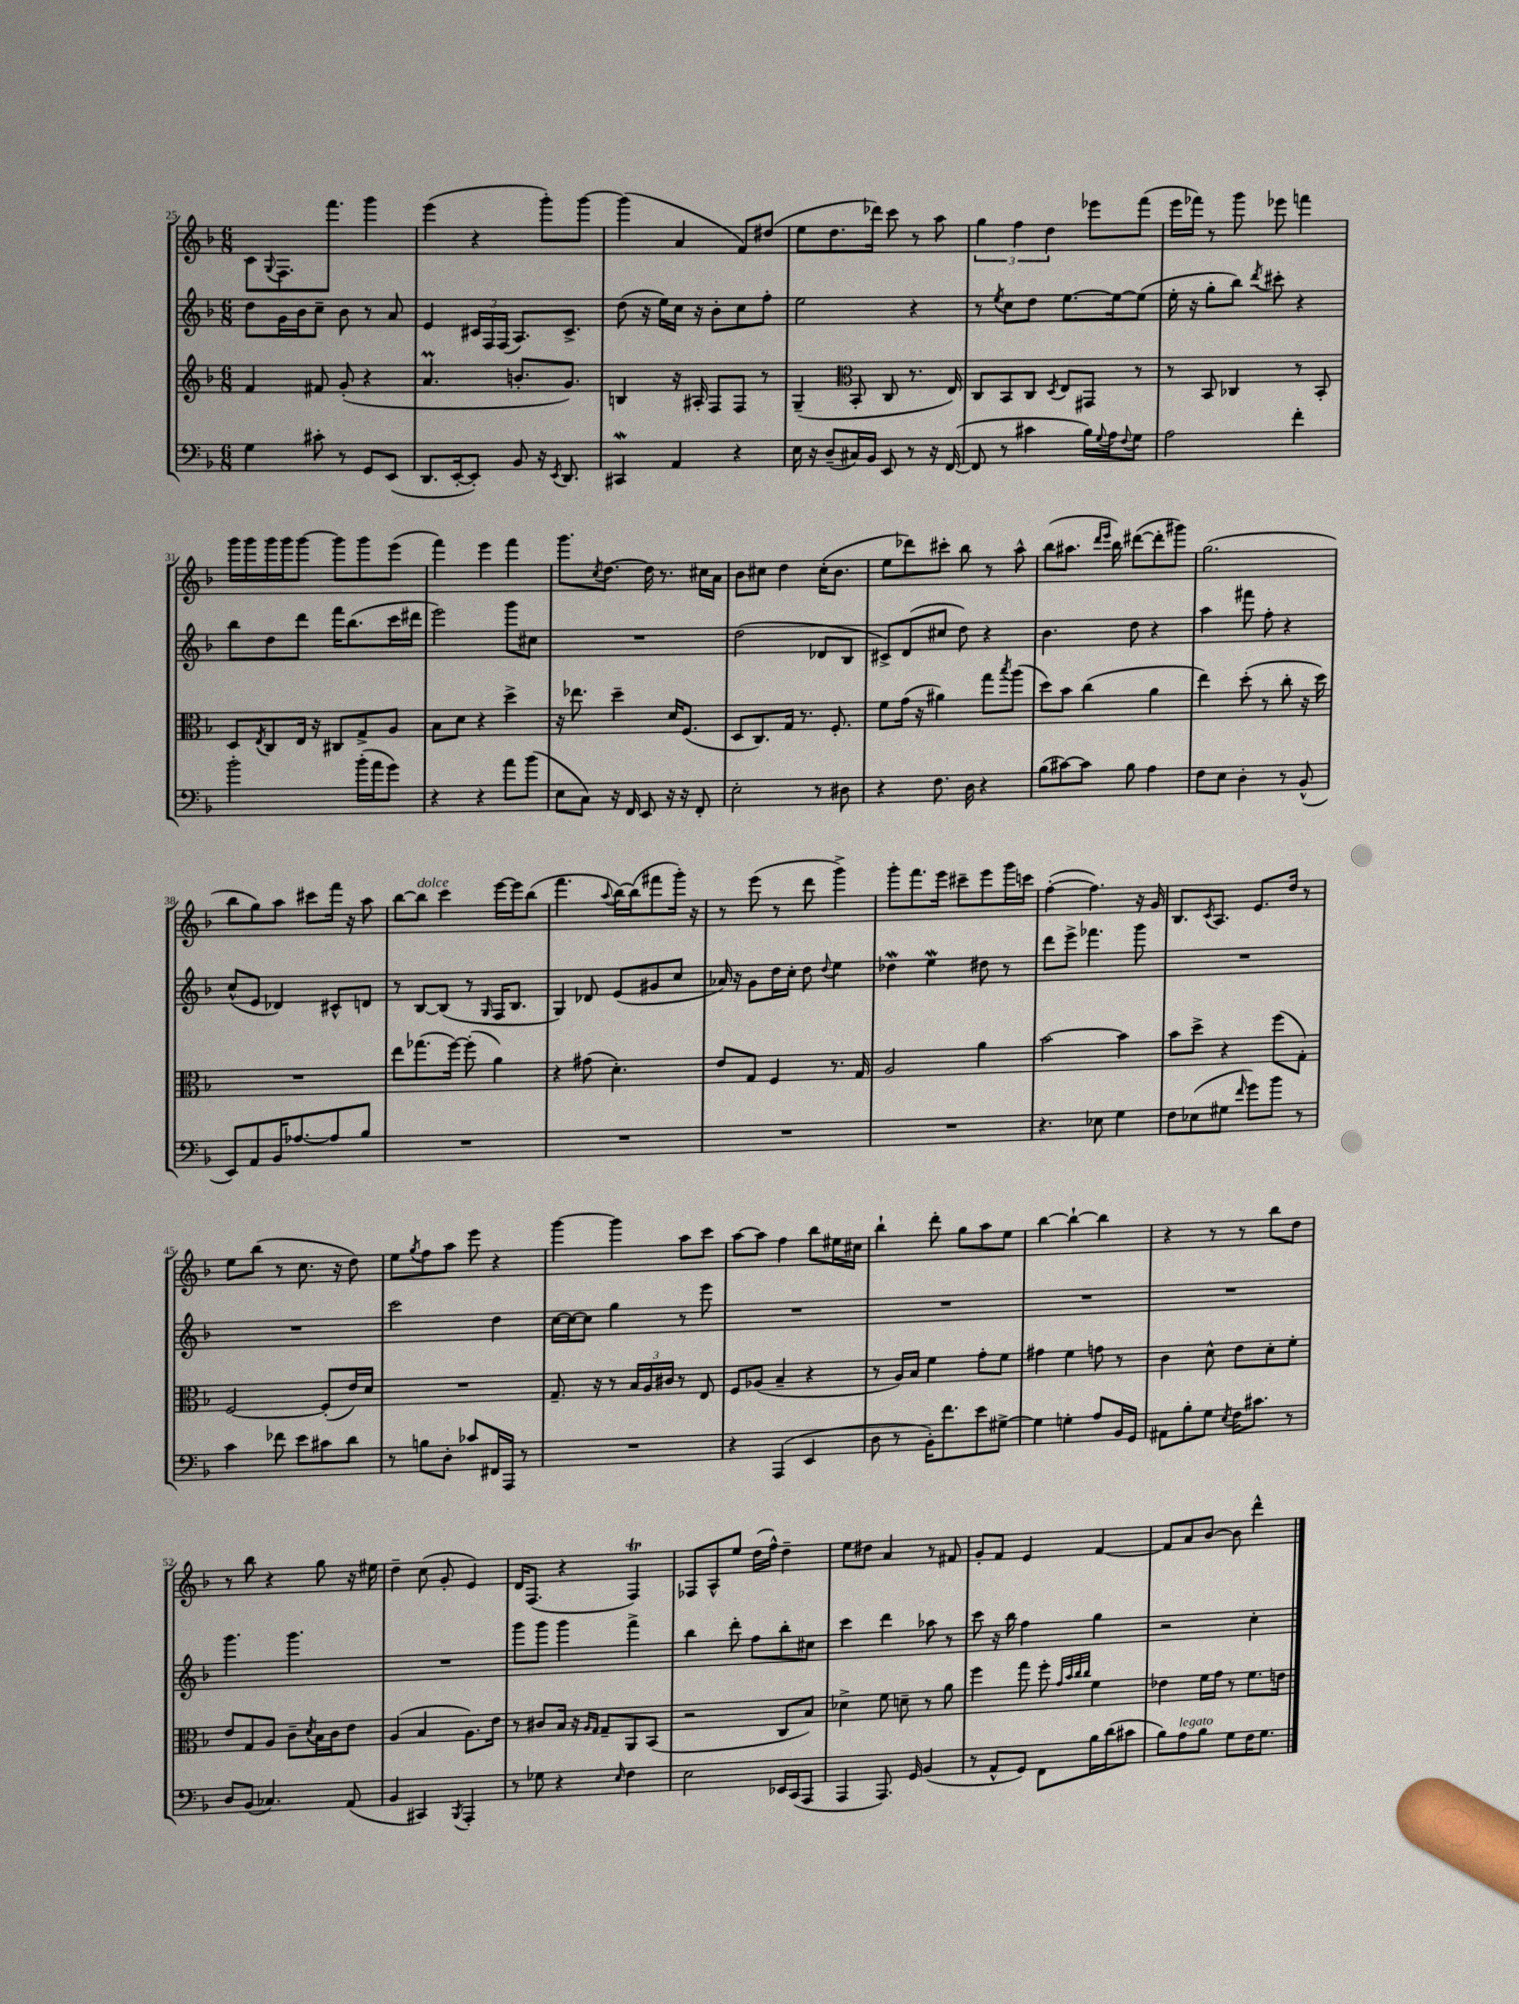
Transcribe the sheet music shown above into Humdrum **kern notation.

**kern	**kern	**kern	**kern
*staff4	*staff3	*staff2	*staff1
*clefF4	*clefG2	*clefG2	*clefG2
*k[b-]	*k[b-]	*k[b-]	*k[b-]
*M6/8	*M6/8	*M6/8	*M6/8
4G	4f	8dd	8c
.	.	.	8qqG
.	.	16g	8.F
.	.	16b-	.
8c#'	8f#	8cc~	.
.	.	.	8.fff
8r	(8g'	8b-	.
8GG	4r	8r	4ggg
(8EE	.	8a	.
=	=	=	=
8.DD	4.a	4e	(4eee
[16EE'	.	.	.
8EE'])	.	24c#	4r
.	.	24F	.
.	.	(24F	.
8BB-	8.b'	8.A)	.
16r	.	.	8ggg')
8qEE	.	.	.
8.DD	8.g)	8.c#^	.
.	.	.	[8ggg
=	=	=	=
4CC#	4B	(8dd	(4ggg]
.	.	16r	.
.	.	16ee)	.
4AA	16r	16cc	4a
.	16A#'	16r	.
.	8F	8b-'	.
4r	8F	8cc	8f)
.	8r	8ff'	(8dd#
=	=	=	=
16E	(4G~	2ee	8ee
16r	.	.	.
(8D~	.	.	8.dd
*	*clefC3	*	*
16C#)	8BB-'	.	.
16BB-	.	.	16ddd-)
8EE	8C	.	8ccc
8r	8.r	4r	8r
16r	.	.	8aa
([16FF	16E)	.	.
=	=	=	=
8FF]	8C	8r	6gg
.	.	8qee	.
8r	8BB-	8cc	.
.	.	.	6ff
4c#	8C	8dd	.
.	.	.	6dd
.	8qD	.	.
.	8E	[8.ee	.
16B-)	8GG#	.	8eee-
8qqG	.	.	.
16A	.	16ee_	.
8qqF	.	.	.
8G	8r	(8ee]	(8fff
=	=	=	=
2A	8r	16ee'	16eee
.	.	16r	16fff-)
.	8BB-	8gg'	8r
.	4C-	8bb-)	8ggg
.	.	8qddd	.
.	.	8ccc#'	8eee-
4f'	8r	4r	4fff
.	8BB-'	.	.
=	=	=	=
2b-'	8D	8bb-	16ggg
.	.	.	16ggg
.	8qE	.	.
.	8C	8dd	16ggg
.	.	.	16ggg
.	16E	8ddd	[8ggg
.	16r	.	.
.	8C#	16fff	8ggg]
.	.	(8.bb-	.
(16b-'	8G^	.	8ggg
16a	.	.	.
8g)	8A	16ccc	(8eee
.	.	16ddd#	.
=	=	=	=
4r	8B-	2eee)	4fff)
.	8d	.	.
4r	4r	.	4eee
8a	4dd^	8ggg	4fff
(8b-	.	8cc#	.
=	=	=	=
8E	16r	2.r	8.ggg
.	8.ee-	.	.
8C)	.	.	.
.	.	.	8qcc
.	.	.	[8.dd
16r	4dd~	.	.
16FF	.	.	.
8EE	.	.	16dd]
.	.	.	8.r
16r	16d	.	.
16r	(8.F	.	.
8FF'	.	.	16cc#
.	.	.	16a
=	=	=	=
2E'	8D	(2dd	8b-
.	8.C)	.	8cc#
.	.	.	4dd
.	16G	.	.
.	8.r	.	.
8r	.	8d-	(16cc#'
.	8.F'	.	8.b-
8D#	.	8B-	.
=	=	=	=
4r	8f	8c#^)	8ee
.	(16g	(8d	8ddd-)
.	16r	.	.
8.F	4a#)	8cc#	8ccc#'
.	.	8dd)	8bb-
16D	.	.	.
4r	8gg	4r	8r
.	8qbb-	.	.
.	(8aa	.	8aa^^
=	=	=	=
(8B-	8dd)	4.b-	(8bb-
[8c#)	8b-	.	8.aa#
8c#]	(4cc	.	.
.	.	.	16qqddd
.	.	.	16qqeee
.	.	.	16bb-)
8B-	.	8dd	([8ddd#
4A	4a	4r	8ddd#']
.	.	.	8ggg#)
=	=	=	=
8F	4ee)	4aa	(2.gg
8E	.	.	.
4D'	(8dd'	8fff#	.
.	8r	8ff'	.
8r	8cc'	4r	.
(8BB-^^	16r	.	.
.	16dd)	.	.
=	=	=	=
8EE)	2.r	(8cc^^	8bb-
8AA	.	8e	8gg)
16BB-	.	4d-)	8aa
[8.A-	.	.	.
.	.	.	8ccc#
8A-]	.	8c#^^	16fff
.	.	.	16r
8B-	.	8d	8aa
=	=	=	=
2.r	8ee	8r	[8bb-
.	(8.gg-	[8B-	8bb-]
.	.	(8B-]	4ccc
.	[16ff)	.	.
.	(8ff']	8r	.
.	.	16qqG	.
.	4a)	16F	[16eee
.	.	8.B-	16eee]
.	.	.	(8bb-
=	=	=	=
2.r	4r	4G)	4.fff
.	(8g#	8d-	.
.	.	.	8qqaa
.	4.d')	(8e	[16bb-)
.	.	.	(16bb-]
.	.	8g#	8fff#
.	.	8cc	16ggg')
.	.	.	16r
=	=	=	=
2.r	8e	16a-)	8r
.	.	16r	.
.	8G	8g	(8eee
.	4F	16dd	8r
.	.	16cc'	.
.	.	8dd	8ddd
.	.	8qqdd	.
.	8.r	4ee	4ggg^)
.	16G	.	.
=	=	=	=
2.r	2A	4dd-	8ggg'
.	.	.	8.fff
.	.	4ee	.
.	.	.	16eee
.	.	.	8ccc#~
.	4a	8dd#	8eee
.	.	8r	16ggg
.	.	.	16ccc
=	=	=	=
4.r	[2b-	8ddd	([4ff'
.	.	8eee^	.
.	.	4.fff-	4.ff])
8E-	.	.	.
4G	4b-]	.	.
.	.	8ggg	16r
.	.	.	16g
=	=	=	=
8F	8b-	2.r	8.B-
(8E-	8dd^	.	.
.	.	.	8qc
.	.	.	8.A
8G#	4r	.	.
16qqf	.	.	.
8g)	.	.	8.e
8b-	(8ff	.	.
.	.	.	16dd
8r	8G')	.	8r
=	=	=	=
4c	[2F	2.r	8ee
.	.	.	(8bb-
8f-	.	.	8r
8e	.	.	8.cc
8c#	(8F']	.	.
.	.	.	16r
8d	16e)	.	8dd)
.	16d	.	.
=	=	=	=
8r	2.r	2ccc	8ee
.	.	.	8qgg
8B	.	.	8ff
8D'	.	.	8aa
8c-	.	.	8eee
16FF#	.	4dd	4r
16AAA	.	.	.
8r	.	.	.
=	=	=	=
2.r	8.G~	[16cc	[4ggg
.	.	16cc_	.
.	.	8cc]	.
.	16r	.	.
.	8r	4gg	4ggg]
.	24B-	.	.
.	24A	.	.
.	24c#	.	.
.	8r	8r	8aa
.	8E	8eee	8ccc
=	=	=	=
4r	8F	2.r	[8aa
.	(8A-	.	8aa]
(4AAA	4B-~	.	4ff
4EE	4r	.	8bb-
.	.	.	16ee#
.	.	.	16cc#
=	=	=	=
8D	8r	2.r	4bb-`
8r	16A)	.	.
.	16B-	.	.
16BB-')	4f	.	8ddd'
8.f	.	.	.
.	.	.	8gg
8e	8g'	.	8aa
[8G#^	8f	.	8ee
=	=	=	=
4G#]	4g#	2.r	[4bb-
4G'	4f	.	4bb-`_
8A	8g	.	4bb-]
16BB-	8r	.	.
16GG	.	.	.
=	=	=	=
8AA#	4c	2.r	4r
8B-'	.	.	.
8G	8d^^	.	8r
8qE	.	.	.
16F	8e	.	8r
8.c#	.	.	.
.	8d'	.	8bb-
8r	8f'	.	8dd
=	=	=	=
8D	8e	4.ggg	8r
(8BB-	8G	.	8bb-
4.C-)	8A	.	4r
.	8c~	4.ggg	.
.	8qd	.	.
.	16B-	.	8gg
.	16c	.	.
(8AA	8e	.	16r
.	.	.	16ee#
=	=	=	=
4BB-	(4A	2.r	4dd~
4CC#)	4B-	.	(8cc
.	.	.	8g'
8qBBB-	.	.	.
4AAA'	8.A)	.	4e)
.	16e	.	.
=	=	=	=
8r	8r	8ggg	16d
.	.	.	(8.F
8G-	8c#	8ggg	.
4r	16B-	4ggg	4r
.	16r	.	.
.	16qqA	.	.
.	16qqG	.	.
.	8G~	.	.
16qqE	.	.	.
4F	8AA	4fff^	4F)
.	(8BB-	.	.
=	=	=	=
2E	2r	4bb-	8F-
.	.	.	8A^^
.	.	8ddd'	8ee
.	.	8ff	(16dd
.	.	.	16ff^^)
16EE-	8C	8bb-'	4dd~
(16CC	.	.	.
8AAA	8B-)	8cc#	.
=	=	=	=
4AAA	4d-^	4ccc	8ee
.	.	.	8dd#
8.AAA)	8f	4ddd	4a
.	8d~	.	.
16GG	.	.	.
(4BB-	8r	8aa-	8r
.	8a	8r	8f#
=	=	=	=
8r	4ff	8ccc	8g'
8AA^^	.	16r	8f
.	.	16bb-	.
8GG)	8gg	4ff	4e
8FF	8ff'	.	.
.	32qqg	.	.
.	32qqb-	.	.
.	32qqcc	.	.
.	32qqcc	.	.
16B-	4f	4gg	[4f
(16d	.	.	.
8c#	.	.	.
=	=	=	=
8B-)	4e-	2r	8f]
8A	.	.	8a
8B-	16f	.	[8b-
.	16g	.	.
8G	8r	.	8b-]
16F	8.f	4cc'	4ddd^^
8.G	.	.	.
.	16e	.	.
==	==	==	==
*-	*-	*-	*-
